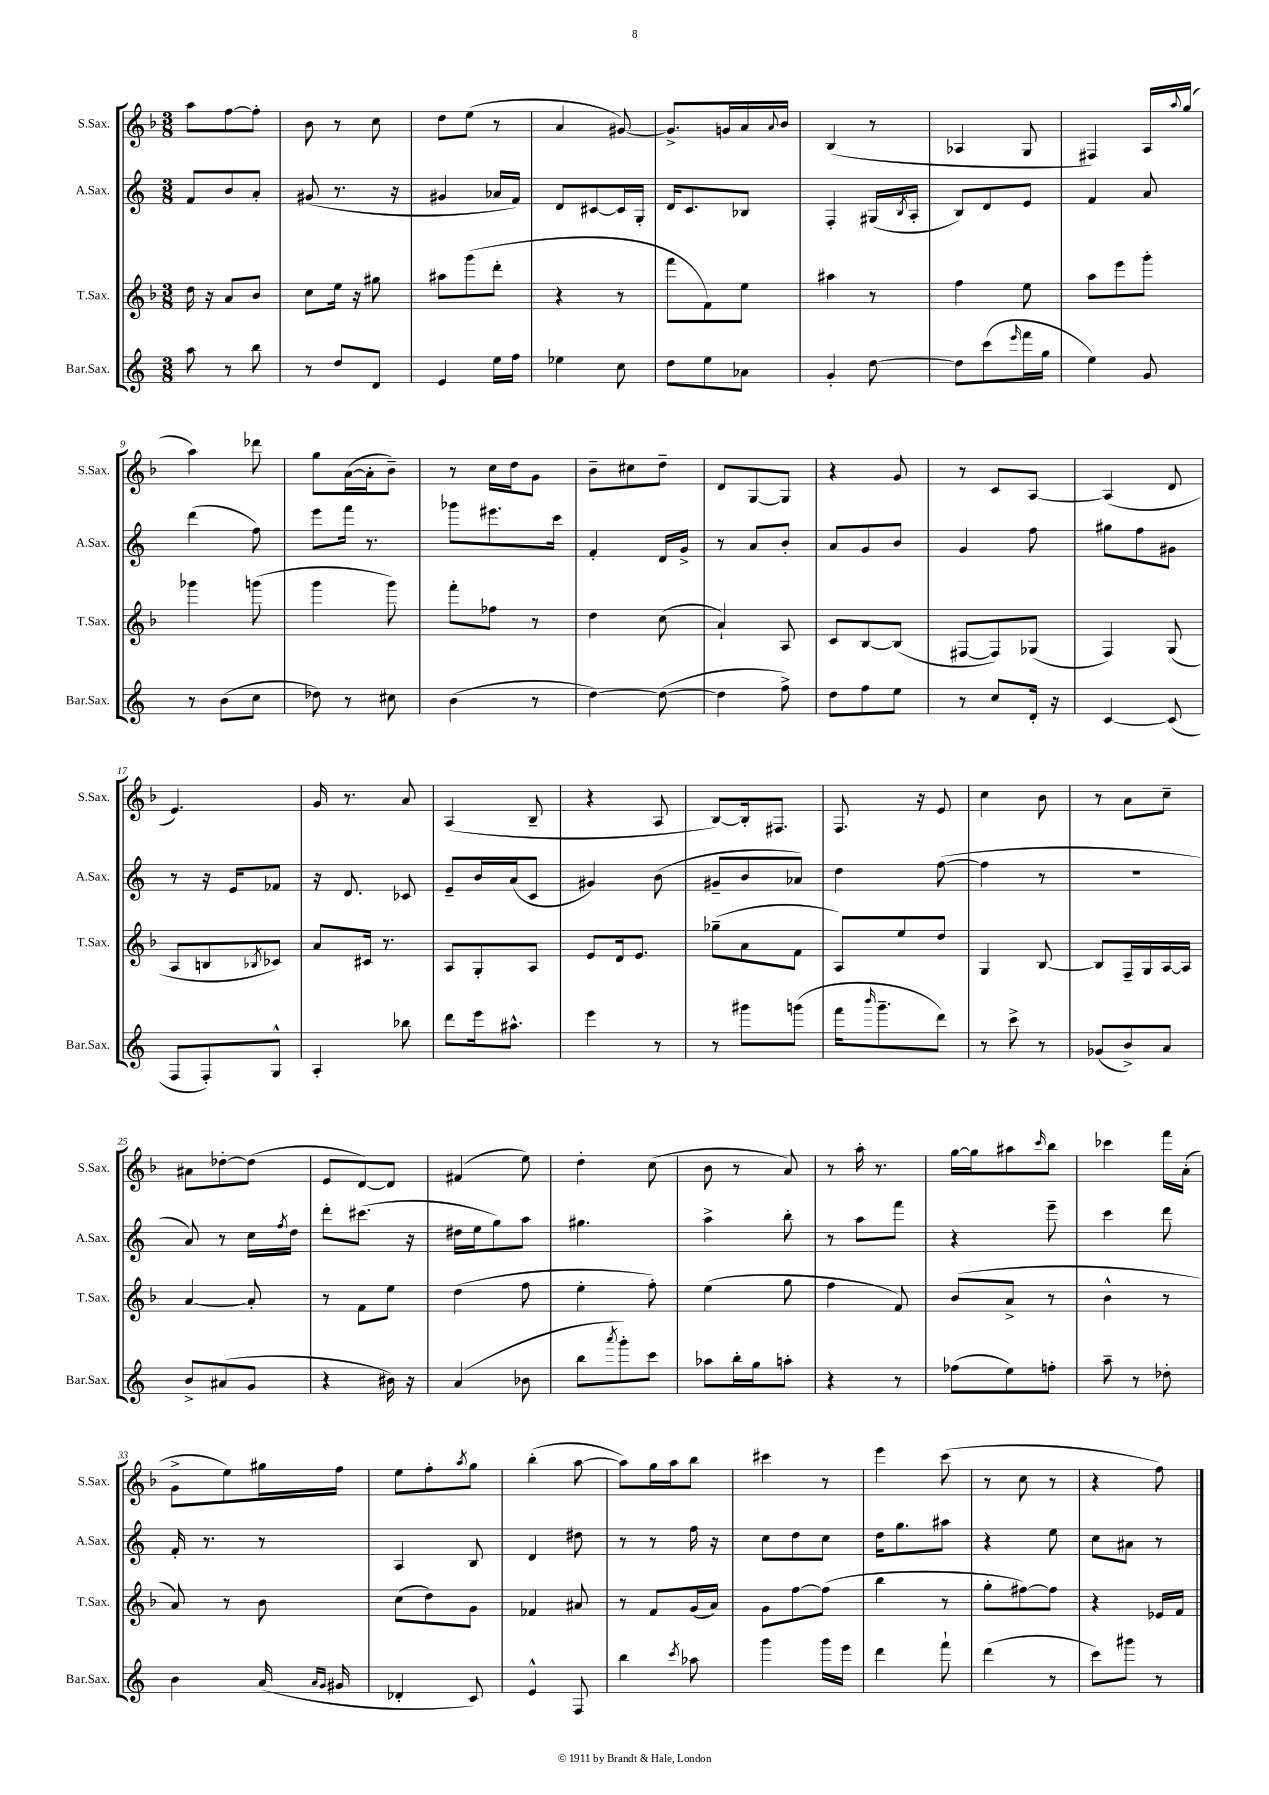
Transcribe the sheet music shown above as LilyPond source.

<<
\new StaffGroup <<
\new Staff = "s0" \with { instrumentName = "S.Sax." shortInstrumentName = "S.Sax." } {
    \clef treble \key f \major \numericTimeSignature \time 3/8
    a''8 f''8~ f''8-. |
    bes'8 r8 c''8 |
    d''8 e''8( r8 |
    a'4 gis'8~) |
    gis'8.-> g'16 a'16 \appoggiatura { a'8 } bes'16 |
    bes4( r8 |
    aes4 g8 |
    fis4) a16 \appoggiatura { a''8 } g''16( |
    a''4) des'''8 |
    g''8 a'16~( a'16-. bes'8--) |
    r8 c''16 d''16 g'8 |
    bes'8-- cis''8 d''8-- |
    d'8 g8~ g8 |
    r4 g'8 |
    r8 c'8 a8~ |
    a4( d'8 |
    e'4.) |
    g'16 r8. a'8 |
    a4( bes8-- |
    r4 a8 |
    bes8~) bes16-. fis8. |
    f8. r16 e'8 |
    c''4 bes'8 |
    r8 a'8 c''8-- |
    ais'8 des''8~-. des''8( |
    e'8 d'8~) d'8 |
    fis'4( e''8) |
    d''4-. c''8( |
    bes'8 r8 a'8) |
    r8 a''16-. r8. |
    g''16~ g''16 ais''8 \grace { c'''16 } bes''8 |
    ces'''4 f'''16 a'16-.( |
    g'8-> e''8) gis''16 f''16 |
    e''8 f''8-. \acciaccatura { a''8 } g''8 |
    bes''4-.( a''8~ |
    a''8) g''16 a''16 bes''8 |
    cis'''4 r8 |
    e'''4 c'''8( |
    r8 c''8 r8 |
    r4 f''8) \bar "|." |
}
\new Staff = "s1" \with { instrumentName = "A.Sax." shortInstrumentName = "A.Sax." } {
    \clef treble \key c \major \numericTimeSignature \time 3/8
    f'8 b'8 a'8-. |
    gis'8( r8. r16 |
    gis'4 aes'16 f'16) |
    d'8 cis'8~ cis'16 g16-. |
    d'16 c'8. bes8 |
    f4-. gis16( \acciaccatura { b8 } a16-. |
    b8) d'8 e'8 |
    f'4 a'8 |
    d'''4( f''8) |
    e'''8 f'''16 r8. |
    ges'''8 eis'''8. c'''16 |
    f'4-. d'16 g'16-> |
    r8 a'8 b'8-. |
    a'8 g'8 b'8 |
    g'4 f''8 |
    gis''8 f''8 gis'8 |
    r8 r16 e'16 fes'8 |
    r16 d'8. ces'8 |
    e'8-- b'16 a'16( c'8 |
    gis'4) b'8( |
    gis'8-- b'8 aes'8) |
    d''4 f''8~( |
    f''4 r8 |
    R4. |
    a'8) r8 c''16 \acciaccatura { f''8 } d''16 |
    d'''8-. cis'''8.( r16 |
    dis''16 e''16 g''8) a''8 |
    gis''4. |
    a''4-> b''8-. |
    r8 a''8 f'''8 |
    r4 e'''8-- |
    c'''4 d'''8 |
    f'16-. r8. r8 |
    a4 b8 |
    d'4 dis''8 |
    r8 r8 f''16 r16 |
    c''8 d''8 c''8 |
    d''16 g''8. ais''8 |
    r4 e''8 |
    c''8 ais'8 r8 \bar "|." |
}
\new Staff = "s2" \with { instrumentName = "T.Sax." shortInstrumentName = "T.Sax." } {
    \clef treble \key f \major \numericTimeSignature \time 3/8
    d''16 r16 a'8 bes'8 |
    c''8 e''16 r16 gis''8 |
    ais''8 g'''8( d'''8-. |
    r4 r8 |
    f'''8 f'8) e''8 |
    ais''4 r8 |
    f''4 e''8 |
    a''8 e'''8 g'''8-. |
    ges'''4 g'''8( |
    g'''4 g'''8) |
    f'''8-. fes''8 r8 |
    d''4 c''8( |
    a'4-!) a8 |
    c'8 bes8~ bes8( |
    fis8~ fis8) ges8( |
    f4) g8( |
    a8 b8 \acciaccatura { bes8 } ces'8) |
    a'8 cis'16 r8. |
    a8 g8-. a8 |
    e'8 d'16 e'8. |
    ges''8--( a'8 f'8 |
    a8) e''8 d''8 |
    g4 bes8~ |
    bes8 f16-- g16 a16~ a16 |
    a'4~ a'8-. |
    r8 f'8 e''8 |
    d''4( f''8 |
    e''4-. f''8-.) |
    e''4( g''8 |
    f''4 f'8) |
    bes'8( a'8-> r8 |
    bes'4-^ r8 |
    a'8) r8 bes'8 |
    c''8( d''8) g'8 |
    fes'4 ais'8 |
    r8 f'8 g'16( a'16) |
    g'8 f''8~ f''8( |
    bes''4 r8 |
    g''8-. fis''8~) fis''8 |
    r4 ees'16 f'16 \bar "|." |
}
\new Staff = "s3" \with { instrumentName = "Bar.Sax." shortInstrumentName = "Bar.Sax." } {
    \clef treble \key c \major \numericTimeSignature \time 3/8
    a''8 r8 b''8 |
    r8 d''8 d'8 |
    e'4 e''16 f''16 |
    ees''4 c''8 |
    d''8 e''8 aes'8 |
    g'4-. d''8~ |
    d''8 c'''8( \grace { e'''16 } f'''16 g''16 |
    e''4) g'8 |
    r8 b'8( c''8 |
    des''8) r8 cis''8 |
    b'4( r8 |
    d''4~) d''8~( |
    d''4 f''8->) |
    d''8 f''8 e''8 |
    r8 c''8 d'16-. r16 |
    c'4~ c'8( |
    f8 f8-.) g8-^ |
    a4-. bes''8 |
    d'''8 e'''16 ais''8.-^ |
    e'''4 r8 |
    r8 gis'''8 g'''8( |
    f'''16 \grace { b'''16 } g'''8.-- d'''8) |
    r8 c'''8-> r8 |
    ges'8( b'8->) a'8 |
    b'8-> ais'8( g'8 |
    r4 bis'16) r16 |
    a'4( bes'8 |
    b''8 \acciaccatura { a'''8 } g'''8-.) c'''8 |
    aes''8 b''16-. g''16 a''8-. |
    r4 r8 |
    fes''8( e''8) f''8-. |
    a''8-- r8 des''8-. |
    b'4 a'16( \grace { a'16 g'16 } gis'16 |
    des'4-. c'8) |
    e'4-^ f8 |
    b''4 \acciaccatura { c'''8 } aes''8 |
    g'''4 g'''16 e'''16 |
    d'''4 f'''8-! |
    d'''4( r8 |
    c'''8) gis'''8 r8 \bar "|." |
}
>>
>>
